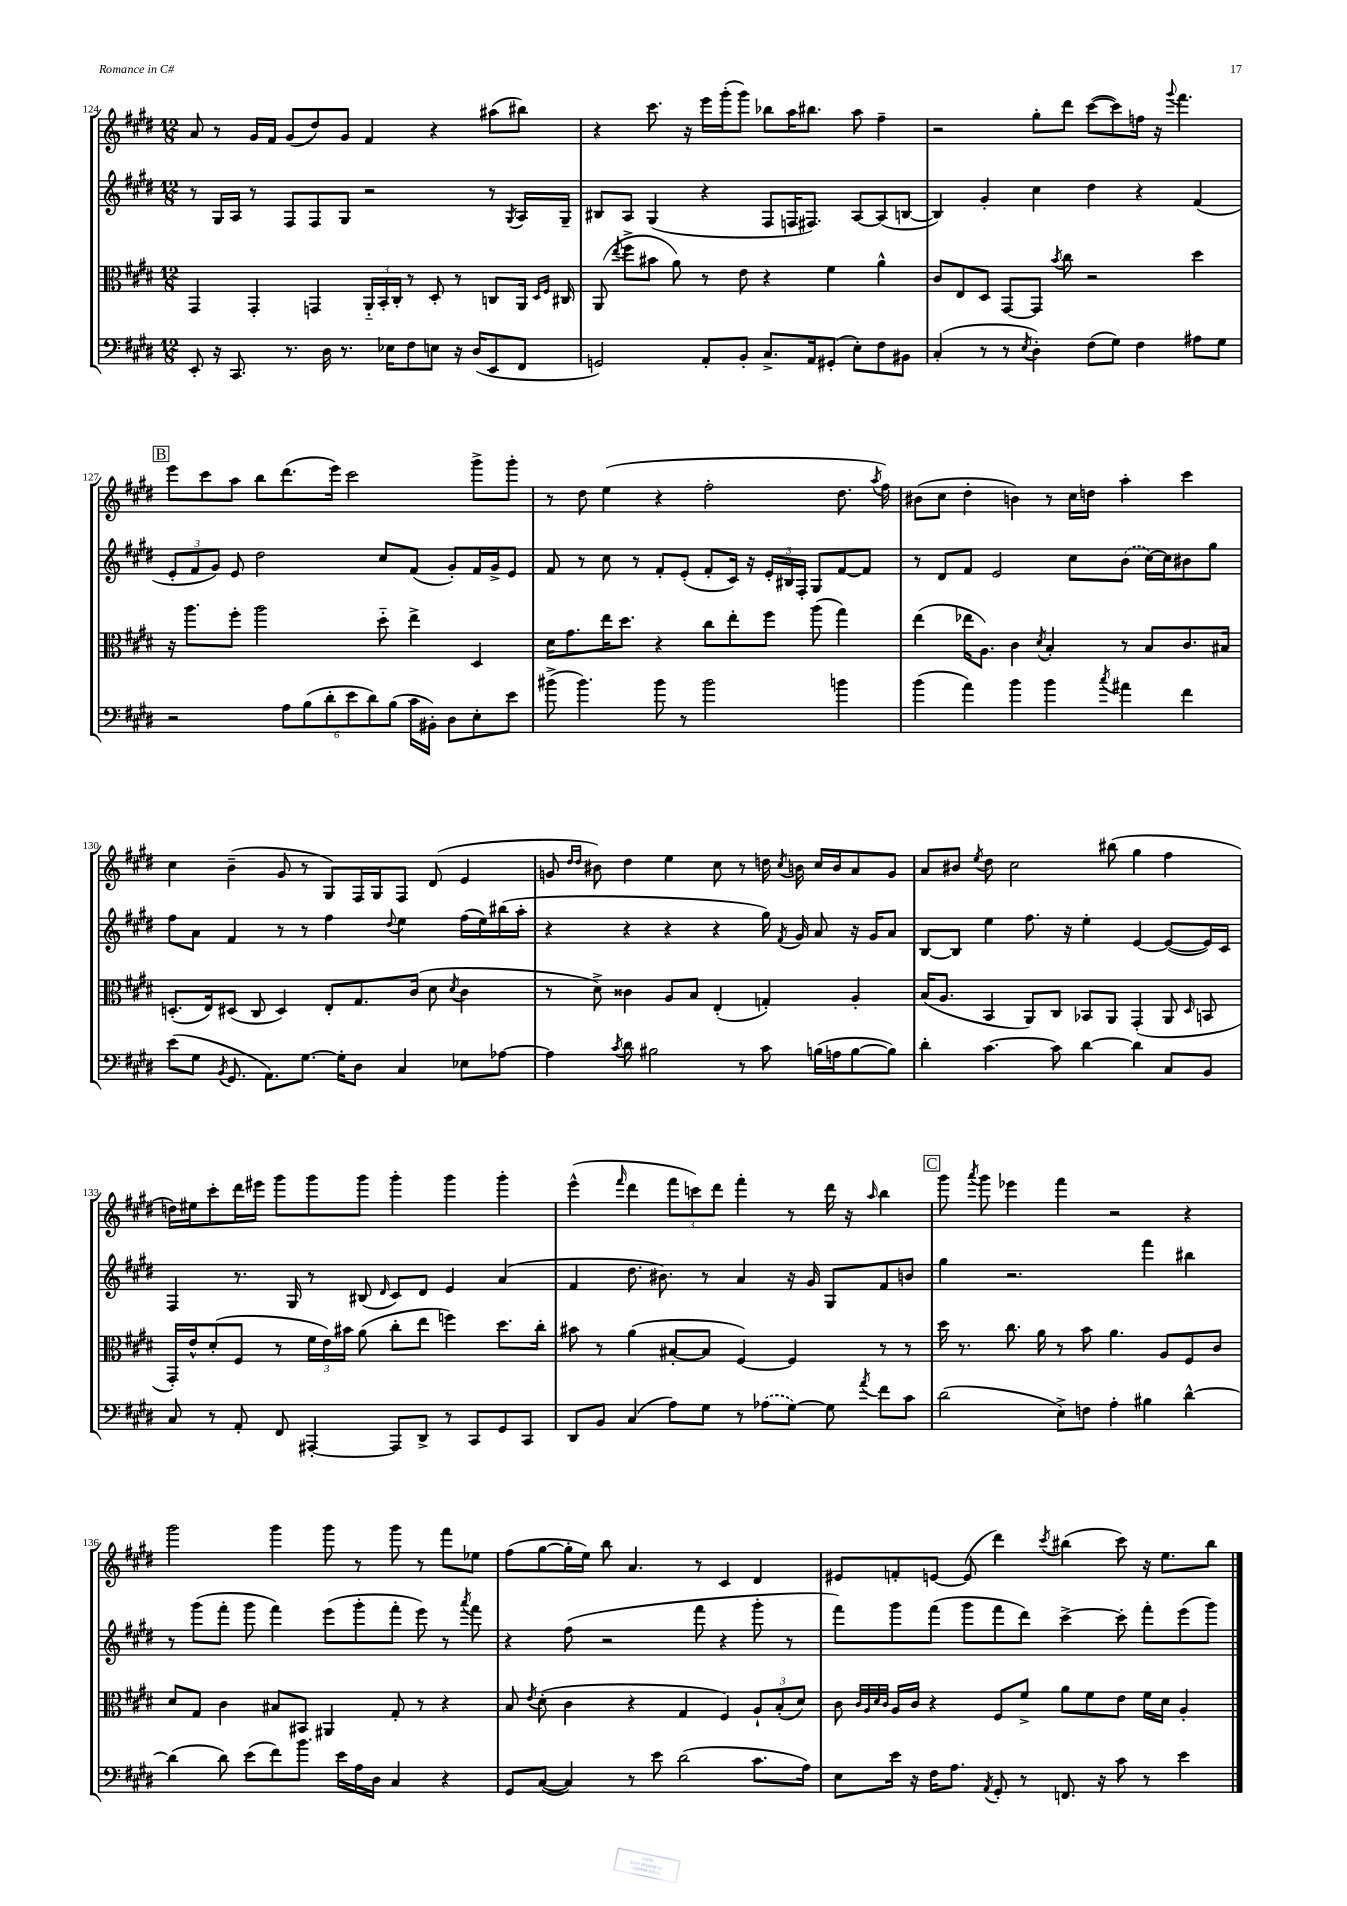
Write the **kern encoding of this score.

**kern	**kern	**kern	**kern
*staff4	*staff3	*staff2	*staff1
*clefF4	*clefC3	*clefG2	*clefG2
*k[f#c#g#d#]	*k[f#c#g#d#]	*k[f#c#g#d#]	*k[f#c#g#d#]
*M12/8	*M12/8	*M12/8	*M12/8
8EE'/	4GG#/	8r	8a/
16r	.	16G#/LL	8r
8.CC#/	.	16A/JJ	.
.	4GG#'/	8r	16g#/LL
.	.	.	16f#/JJ
8.r	.	8F#/L	(8g#/L
.	4GG/	8F#/	8dd#/)
16D#\	.	.	.
8.r	.	8G#/J	8g#/J
.	24AA'~/LL	2r	4f#/
.	24BB'/	.	.
16E-\LK	.	.	.
.	24C#'/JJ	.	.
8F#\	8r	.	.
8E\J	8D#'/	.	4r
16r	8r	.	.
(16D#/LK	.	.	.
8EE/	8C/L	8r	(8aa#\L
.	.	8qG#/	.
8FF#/J	16AA/Jk	16A/LL	8bb#\J)
.	16qqD#/LL	.	.
.	16qqF#/JJ	.	.
.	16C#/	16G#~/JJ	.
=	=	=	=
2GG/)	(8AA/	8B#/L	4r
.	8qee/	.	.
.	8ff#^\L	8A/J	.
.	8b#\J	(4G#/	8.ccc#\
.	8a\)	.	.
.	.	.	16r
8AA'/L	8r	4r	16eee\LL
.	.	.	(16ggg#'\J
8BB'/J	8e\	.	8ggg#\J)
8.C#^/L	4r	8F#/L	8bb-\L
.	.	16F/K	16aa\K
16AA/k	.	8.F#/J)	8.bb#\J
(8GG#'/J	4f#\	.	.
8E'\L)	.	[8A/L	8aa\
8F#\	4a^^\	(8A/]	4ff#~\
8BB#\J	.	[8B/J	.
=	=	=	=
(4C#'/	8c#/L	4B/])	2r
.	8E/	.	.
8r	8D#/J	4g#'/	.
8r	[8GG#/L	.	.
8qE/	.	.	.
4D#'\)	8GG#/]J	4cc#\	8gg#'\L
.	8qb/	.	.
.	8cc#\	.	8ddd#\J
(8F#\L	2r	4dd#\	([8ccc#\L
8G#\J)	.	.	8ccc#\])
4F#\	.	4r	16ff\Jk
.	.	.	16r
.	.	.	8qqggg#/
.	.	.	4.fff#\
8A#\L	4dd#\	(4f#/	.
8G#\J	.	.	.
=	=	=	=
2r	16r	12e'/L	8eee\L
.	8.aa\L	.	.
.	.	12f#/	.
.	.	.	8ccc#\
.	.	12g#/J)	.
.	8ff#'\J	8e/	8aa\J
.	2aa\	2dd#\	8bb\L
12A\L	.	.	(8.ddd#\
(12B\	.	.	.
12d#'\	.	.	.
.	.	.	16eee\Jk)
12e\	.	.	2ccc#\
12d#\)	.	.	.
.	8dd#'~\	8cc#/L	.
(12B\J	.	.	.
16c#\LL	4ee^\	(8f#/J	.
16BB#'\JJ)	.	.	.
8D#\L	.	8g#'/L)	.
8E'\	4D#/	16f#/L	8ggg#^\L
.	.	16g#^/J	.
8e\J	.	8e/J	8ggg#'\J
=	=	=	=
(8b#^\	16d#\LK	8f#/	8r
.	8.g#\	.	.
4.b#\)	.	8r	8dd#\
.	16ee\K	8cc#\	(4ee\
.	8.dd#\J	.	.
.	.	8r	.
8b#\	4r	8f#'/L	4r
8r	.	(8e'/J	.
2b#\	8cc#\L	8f#'/L	2ff#'\
.	8ee'\	16c#/Jk)	.
.	.	16r	.
.	8ff#\J	24e'/LL	.
.	.	24B#/	.
.	.	24F#'/JJ	.
.	(8aa\	8G#/L	.
4b\	4gg#\)	[8f#/	8.dd#\
.	.	8f#/]J	.
.	.	.	8qaa/
.	.	.	16ff#\)
=	=	=	=
(4b\	(4ee\	8r	(8b#\L
.	.	8d#/L	8cc#\J
4a\)	16ee-\LK	8f#/J	4dd#'\
.	8.A\J)	.	.
.	.	2e/	.
4b\	4c#\	.	4b\)
.	8qd#/	.	.
4b\	4B'/	.	8r
.	.	8cc#\L	16cc#\LL
.	.	.	16dd\JJ
8qcc#/	.	.	.
4a#\	8r	(8b\J	4aa'\
.	8B/L	[16cc#\LL)	.
.	.	16cc#\]J	.
4f#\	8.c#/	8b#\	4ccc#\
.	.	8gg#\J	.
.	16B#/Jk	.	.
=	=	=	=
(8e\L	(8.D'/L	8ff#\L	4cc#\
8G#\J	.	8a\J	.
.	16E/k)	.	.
8qBB/	.	.	.
8.GG#/	(8D#/J	4f#/	(4b~\
.	8C#/	.	.
8.AA\L)	.	.	.
.	4D#/)	8r	8g#/
[8.G#\J	.	8r	8r
.	8E'/L	4ff#\	8G#/L)
16G#'\]LK	.	.	.
8D#\J	8.G#/	.	16F#/L
.	.	.	16G#/J
.	.	8qqdd#/	.
4C#/	.	4ee\	8F#/J
.	(16c#/Jk	.	.
.	8d#\	.	(8d#/
.	8qd#/	.	.
8E-\L	4c#\	(16ff#\LL	4e/
.	.	16ee\)	.
[8A-\J	.	(16bb#\	.
.	.	16aa'\JJ	.
=	=	=	=
4A-\]	8r	4r	8g/
.	.	.	16qqdd#/LL
.	.	.	16qqdd#/JJ
.	8d#^\)	.	8b#\)
8qc#/	.	.	.
8d#\	4c##\	4r	4dd#\
2B#\	.	.	.
.	8A/L	4r	4ee\
.	8B/J	.	.
.	(4E'/	4r	8cc#\
8r	.	.	8r
8c#\	4G'/)	16gg#\)	16dd\
.	.	8qf#/	8qcc#/
.	.	16g#/	16b\
(16B\LL	.	8a/	16cc#/LL
16A\J	.	.	16b/J
[8B\	4A'/	16r	8a/
.	.	16g#/LK	.
8B\]J)	.	8a/J	8g/J
=	=	=	=
4d#'\	(16B/LK	[8B/L	8a/L
.	8.A/J	.	.
.	.	8B/]J	8b#/J
.	.	.	8qee/
[4.c#\	4BB/	4ee\	8dd#\
.	.	.	2cc#\
.	8AA/L)	8.ff#\	.
8c#\]	8C#/J	.	.
.	.	16r	.
[4d#\	8BB-/L	4ee'\	.
.	8AA/J	.	(8bb#\
4d#\]	(4GG#'/	[4e/	4gg#\
8C#/L	8AA/	(8e/_L	4ff#\
.	16qqD#/	.	.
8BB/J	8BB/	16e/]L)	.
.	.	16c#/JJ	.
=	=	=	=
8C#/	16GG#'/LL)	4F#/	16dd\LL)
.	16e^^/J	.	16ee#\J
8r	(8d#'/	.	8ccc#'\
8AA'/	8F#/J	8.r	16ddd#\L
.	.	.	16eee#\JJ
8FF#/	8r	.	8ggg#\L
.	.	16G#/	.
[4AAA#'/	24f#\LL	8r	8ggg#\
.	24e\)	.	.
.	24b#\JJ	.	.
.	(8a\	(8B#/	8ggg#\J
.	.	16qqd#/	.
8AAA#/]L	8cc#'\L	8c#/L)	4ggg#'\
8DD#^/J	8ee\J	8d#/J	.
8r	4ff\)	4e/	4ggg#\
8CC#/L	.	.	.
8GG#/	8.dd#\L	(4a/	4ggg#'\
8CC#/J	.	.	.
.	16cc#'\Jk	.	.
=	=	=	=
8DD#/L	8b#\	4f#/	(4eee^^\
8BB/J	8r	.	.
.	.	.	16qqfff#/
(4C#/	(4a\	8.dd#\	4ddd#\
.	.	8.b#\)	.
8A\L)	[8B#'/L	.	12fff#\L
.	.	.	12ccc\)
8G#\J	8B#/]J	8r	.
.	.	.	12ddd#\J
8r	[4F#/)	4a/	4fff#'\
(8A-\L	.	.	.
[8G#\J)	4F#/]	16r	8r
.	.	16g#/	.
8G#\]	.	8G#/L	16ddd#\
.	.	.	16r
8qa/	.	.	16qqaa/
8f#\L	8r	8f#/	4bb\
8c#\J	8r	8b/J	.
=	=	=	=
(2d#\	16dd#\	4gg#\	8ggg#\
.	8.r	.	.
.	.	.	8qaaa/
.	.	.	8ggg#\
.	8.cc#\	2.r	4eee-\
.	16a\	.	.
8E^\L)	8r	.	4fff#\
8F\J	8b\	.	.
4A'\	4.a\	.	2r
4B#\	.	4fff#\	.
.	8A/L	.	.
[4d#^^\	8F#/	4bb#\	4r
.	8c#/J	.	.
=	=	=	=
(4d#\]	8d#/L	8r	2ggg#\
.	8G#/J	(8ggg#\L	.
8d#\)	4c#\	8fff#'\J	.
(8e\L	.	8ggg#\	.
8f#\)	8B#/L	4fff#\)	4ggg#\
8.b\J	8BB#/J	.	.
.	4AA#/	(8eee\L	8ggg#\
16e\LL	.	.	.
16A\	.	8ggg#'\	8r
16D#\JJ	.	.	.
4C#/	8G#'/	8fff#'\J	8ggg#\
.	8r	8eee\)	8r
4r	4r	8r	8fff#\L
.	.	8qaaa/	.
.	.	8fff#\	8ee-\J
=	=	=	=
8GG#/L	8B/	4r	(8ff#\L
.	8qe/	.	.
([8C#/J	(8d#'\	.	[8gg#\
4C#/])	4c#\	(8ff#\	16gg#'\]L
.	.	.	16ee\JJ)
.	.	2r	8bb\
8r	4r	.	4.a/
8e\	.	.	.
(2d#\	4G#/	.	.
.	.	8fff#\	8r
.	4F#/)	4r	4c#/
8.c#\L	12A`/L	8ggg#'\	4d#/
.	(12B'/	.	.
.	.	8r	.
.	12d#/J)	.	.
16A\Jk)	.	.	.
=	=	=	=
8E\L	8c#\	8fff#\L)	8e#/L
.	32qqc#/LLL	.	.
.	32qqA/	.	.
.	32qqd#/	.	.
.	32qqc#/JJJ	.	.
16e\Jk	16A/LL	8ggg#\	8f'/
16r	16c#/JJ	.	.
16F#\LK	4r	(8fff#\J	[8e/J
8.A\J	.	.	.
.	.	8ggg#\L	(8e/]
8qAA/	.	.	.
8GG#'/	8F#/L	8fff#\	4ddd#\)
8r	8f#^/J	8ddd#\J)	.
.	.	.	8qccc#/
8.FF/	8a\L	[4ccc#^\	(4bb#\
.	8f#\	.	.
16r	.	.	.
8c#\	8e\J	8ccc#'\]	8ccc#\)
8r	16f#\LL	8fff#'\L	16r
.	16d#\JJ	.	8.ee\L
4e\	4A'/	(8eee\	.
.	.	8ggg#\J)	8bb#\J
==	==	==	==
*-	*-	*-	*-
